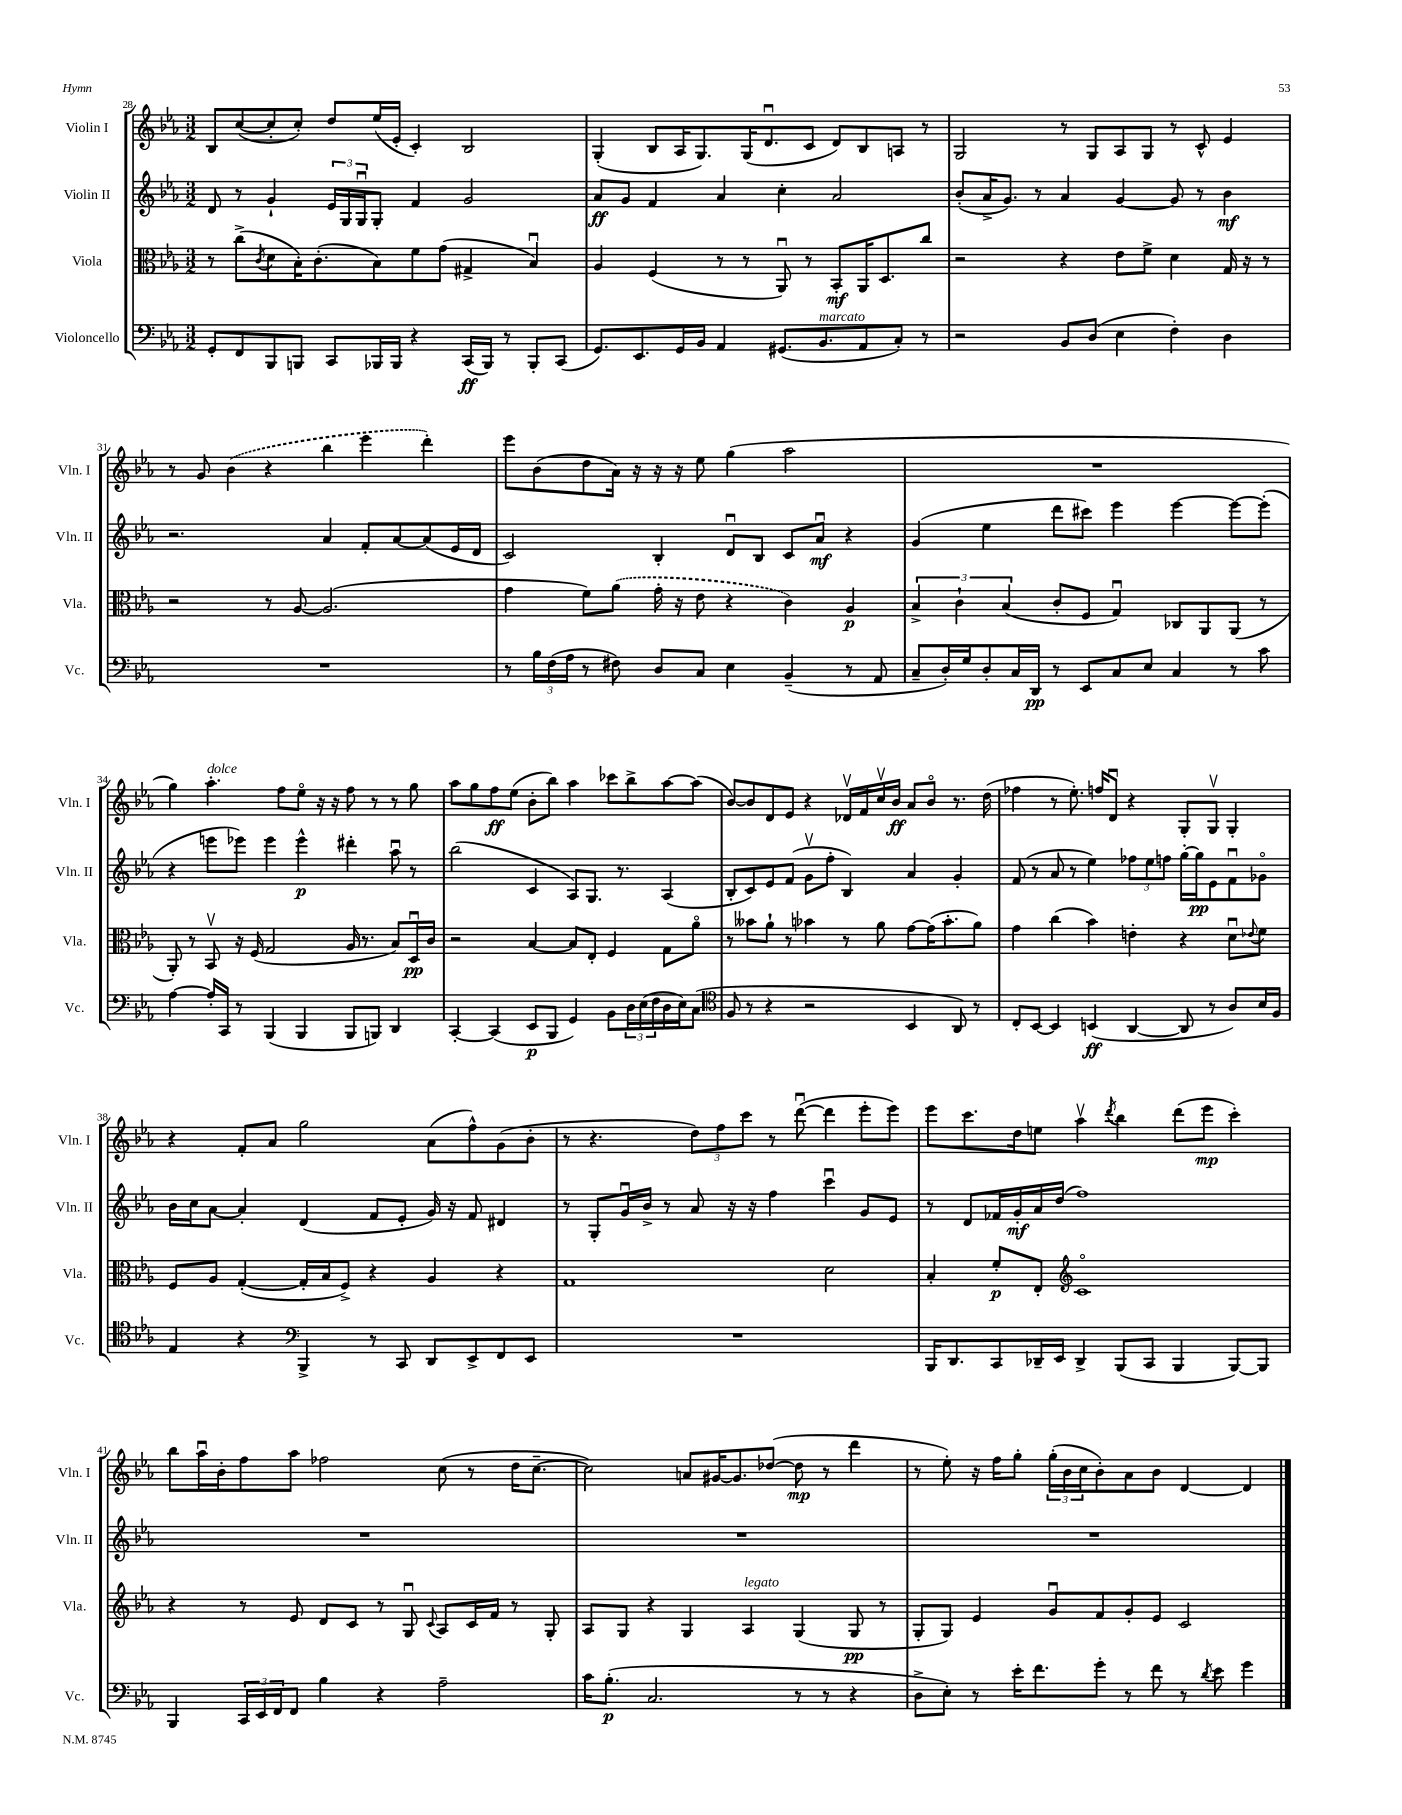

**kern	**kern	**kern	**kern
*staff4	*staff3	*staff2	*staff1
*clefF4	*clefC3	*clefG2	*clefG2
*k[b-e-a-]	*k[b-e-a-]	*k[b-e-a-]	*k[b-e-a-]
*M3/2	*M3/2	*M3/2	*M3/2
8GG'/L	8r	8d/	8B-/L
8FF/	(8cc^\L	8r	([8cc/
.	8qc/	.	.
8BBB-/	8d\	4g`/	8cc'/]
8BBB/J	16B-'\K)	.	8cc'/J)
.	(8.c'\	.	.
8CC/L	.	24e-/LL	8dd/L
.	.	24G/	.
.	.	24Gu/J	.
16BBB-/L	8B-\)	8G'/J	(16ee-/L
16BBB-/JJ	.	.	16e-'/JJ
4r	8f\	4f/	4c'/)
.	(8g\J	.	.
(16CC/LL	4G#^/	2g/	2B-/
16BBB-/JJ)	.	.	.
8r	.	.	.
8BBB-'/L	4B-u/)	.	.
(8CC/J	.	.	.
=	=	=	=
8.GG/L)	4A-/	8a-/L	(4G'/
.	.	8g/J	.
8.EE-/	.	.	.
.	(4F/	4f/	8B-/L
16GG/L	.	.	16A-/K
16BB-/JJ	.	.	8.G/)
4AA-/	8r	4a-/	.
.	8r	.	(16G/K
.	.	.	8.du/
(8.GG#/L	8AA-u/)	4cc'\	.
.	8r	.	8c/J
8.BB-/	.	.	.
.	8BB-'/L	2a-/	8d/L)
8AA-/	16AA-/K	.	8B-/
.	8.D/	.	.
8C'/J)	.	.	8A/J
8r	8cc/J	.	8r
=	=	=	=
2r	2r	(8b-'/L	2G/
.	.	16a-^/K	.
.	.	8.g/J)	.
.	.	8r	.
8BB-/L	4r	4a-/	8r
(8D/J	.	.	8G/L
4E-\	8e-\L	[4g/	8A-/
.	8f^\J	.	8G/J
4F'\)	4d\	8g/]	8r
.	.	8r	8c^^/
4D\	16G/	4b-\	4e-/
.	16r	.	.
.	8r	.	.
=	=	=	=
1.r	2r	2.r	8r
.	.	.	8g/
.	.	.	(4b-\
.	8r	.	4r
.	[8A-/	.	.
.	(2.A-/]	4a-/	4bb-\
.	.	8f'/L	4eee-\
.	.	[8a-/	.
.	.	(8a-/]	4ddd'\)
.	.	16e-/L	.
.	.	16d/JJ	.
=	=	=	=
8r	4g\	2c/)	8eee-\L
24B-\LL	.	.	(8b-\
(24F\	.	.	.
24A-\JJ	.	.	.
8r	8f\L)	.	8dd\
8F#\)	(8a-\J	.	16a-\Jk)
.	.	.	16r
8D/L	16g'\	4B-'/	16r
.	16r	.	16r
8C/J	8e-\	.	8ee-\
4E-\	4r	8du/L	(4gg\
.	.	8B-/J	.
(4BB-~/	4c\)	8c/L	2aa-\
.	.	8a-u/J	.
8r	4A-/	4r	.
8AA-/	.	.	.
=	=	=	=
8C~/L	6B-^/	(4g/	1.r
16D'/L)	.	.	.
.	6c`\	.	.
16G/J	.	.	.
8D'/	.	4ee-\	.
.	(6B-/	.	.
16C/L	.	.	.
16DD/JJ	.	.	.
8r	8c'/L	8ddd\L	.
8EE-/L	8F/J	8ccc#\J)	.
8C/	4Gu/)	4eee-\	.
8E-/J	.	.	.
4C/	8C-/L	[4eee-\	.
.	8AA-/	.	.
8r	(8AA-/J	8eee-\_L	.
8c\	8r	(8eee-'\]J	.
=	=	=	=
[4A-\	8AA-'/)	4r	4gg\)
.	8r	.	.
16A-'/]LL	8BB-v/	8eee\L	4.aa-'\
16CC/JJ	.	.	.
8r	16r	8eee-\J)	.
.	(16F/	.	.
(4BBB-/	2G/	4eee-\	.
.	.	.	8ff\L
4BBB-/	.	4eee-^^\	8ee-o\J
.	.	.	16r
.	.	.	16r
8BBB-/L	16A-/	4ddd#'\	8ff\
.	8.r	.	.
8BBB/J)	.	.	8r
4DD/	8B-/L)	8aa-u\	8r
.	16Du/L	8r	8gg\
.	16c/JJ	.	.
=	=	=	=
[4CC'/	2r	(2bb-\	8aa-\L
.	.	.	8gg\
(4CC/]	.	.	8ff\
.	.	.	(8ee-\J
8EE-/L	[4B-/	4c/	8b-'\L
8BBB-/J	.	.	8bb-\J)
4GG/)	8B-/]L	8A-/L)	4aa-\
.	8E-'/J	8.G/J	.
8BB-\L	4F/	.	8ccc-\L
.	.	8.r	.
24D\L	.	.	8bb-^\
(24E-\	.	.	.
24F\	.	.	.
16D\	8G\L	(4A-/	[8aa-\
16E-\J)	.	.	.
(8C\J	8a-o\J	.	(8aa-\]J
=	=	=	=
*clefC4	*	*	*
8F/	8r	8B-'/L	[8b-/L)
8r	8b--\L	8c/)	8b-/]
4r	8a-`\J	8e-/	8d/
.	8r	(8f/J	8e-/J
2r	4b-\	8gv\L	4r
.	.	8ff'\J	.
.	8r	4B-/)	16d-v/LL
.	.	.	16f/
.	8a-\	.	16ccv/
.	.	.	16b-/JJ
4BB-/	[8g\L	4a-/	8a-/L
.	(16g\]K	.	8b-o/J
.	8.b-'\	.	.
8AA-/)	.	4g'/	8.r
8r	8a-\J)	.	.
.	.	.	(16dd\
=	=	=	=
8C'/L	4g\	(8f/	4ff-\
[8BB-/J	.	8r	.
4BB-/]	(4cc\	8a-/	8r
.	.	8r	8.ee-'\)
(4BB/	4b-\)	4ee-\)	.
.	.	.	16ff/LK
.	.	.	8du/J
[4AA-/	4e'\	12ff-\L	4r
.	.	12ee-\	.
.	.	12ff\J	.
8AA-/]	4r	[16gg'\LL	8G'/L
.	.	16gg\]J	.
8r	.	8e-\	8Gv/J
8A-/L)	8du\L	8fu\	4G'/
.	8qqe-/	.	.
16B-/L	8f\J	8g-o\J	.
16F/JJ	.	.	.
=	=	=	=
4E-/	8F/L	16b-\LL	4r
.	.	16cc\J	.
.	8A-/J	[8a-\J	.
4r	([4G'/	4a-'/]	8f'/L
.	.	.	8a-/J
*clefF4	*	*	*
4BBB-^/	16G'/]LL	(4d/	2gg\
.	16B-/J	.	.
.	8F^/J)	.	.
8r	4r	8f/L	.
8CC/	.	8e-'/J	.
8DD/L	4A-/	16g/)	(8a-\L
.	.	16r	.
8EE-^/	.	8f/	8ff^^\)
8FF/	4r	4d#/	(8g\
8EE-/J	.	.	8b-'\J
=	=	=	=
1.r	1G	8r	8r
.	.	8G'/L	4.r
.	.	16gu/L	.
.	.	16b-^/JJ	.
.	.	8r	.
.	.	8a-/	12dd\L)
.	.	.	12ff\
.	.	16r	.
.	.	.	12ccc\J
.	.	16r	.
.	.	4ff\	8r
.	.	.	([8dddu\
.	2d\	4cccu\	4ddd\]
.	.	8g/L	8eee-'\L
.	.	8e-/J	8eee-\J)
=	=	=	=
16BBB-/LK	4B-'/	8r	8eee-\L
8.DD/	.	.	.
.	.	8d/L	8.ccc\
8CC/	8f'/L	16f-/L	.
.	.	16g'/	16dd\k
16DD-~/L	8E-'/J	16a-/	8ee\J
16EE-/JJ	.	(16dd/JJ	.
*	*clefG2	*	*
4DD-^/	1co	1ff)	4aa-v\
.	.	.	8qddd/
(8BBB-/L	.	.	4bb-\
8CC/J	.	.	.
4BBB-/	.	.	(8ddd\L
.	.	.	8eee-\J
[8BBB-/L)	.	.	4ccc'\)
8BBB-/]J	.	.	.
=	=	=	=
4BBB-/	4r	1.r	8bb-\L
.	.	.	16aa-u\L
.	.	.	16b-'\J
24CC/LL	8r	.	8ff\
24EE-/	.	.	.
24FF/J	.	.	.
8FF/J	8e-/	.	8aa-\J
4B-\	8d/L	.	2ff-\
.	8c/J	.	.
4r	8r	.	.
.	8Gu/	.	.
.	8qqc/	.	.
2A-~\	8A-/L	.	(8cc\
.	16c/L	.	8r
.	16f/JJ	.	.
.	8r	.	16dd\LK
.	.	.	[8.cc~\J
.	8G'/	.	.
=	=	=	=
16c\LK	8A-/L	1.r	2cc\])
(8.B-'\J	.	.	.
.	8G/J	.	.
2.C/	4r	.	.
.	4G/	.	8a/L
.	.	.	[16g#/K
.	.	.	8.g#/]
.	4A-/	.	.
.	.	.	([8dd-/J
8r	(4G/	.	8dd-\]
8r	.	.	8r
4r	8G/	.	4ddd\
.	8r	.	.
=	=	=	=
8D^\L	8G'/L	1.r	8r
8E-'\J)	8G/J)	.	8ee-'\)
8r	4e-/	.	16r
.	.	.	16ff\LK
16e-'\LK	.	.	8gg'\J
8.f\	.	.	.
.	8gu/L	.	(24gg'\LL
.	.	.	24b-\
.	.	.	24cc\J
8g'\J	8f/	.	8b-'\)
8r	8g'/	.	8a-\
8f\	8e-/J	.	8b-\J
8r	2c/	.	[4d/
8qd/	.	.	.
8e-\	.	.	.
4g\	.	.	4d/]
==	==	==	==
*-	*-	*-	*-
